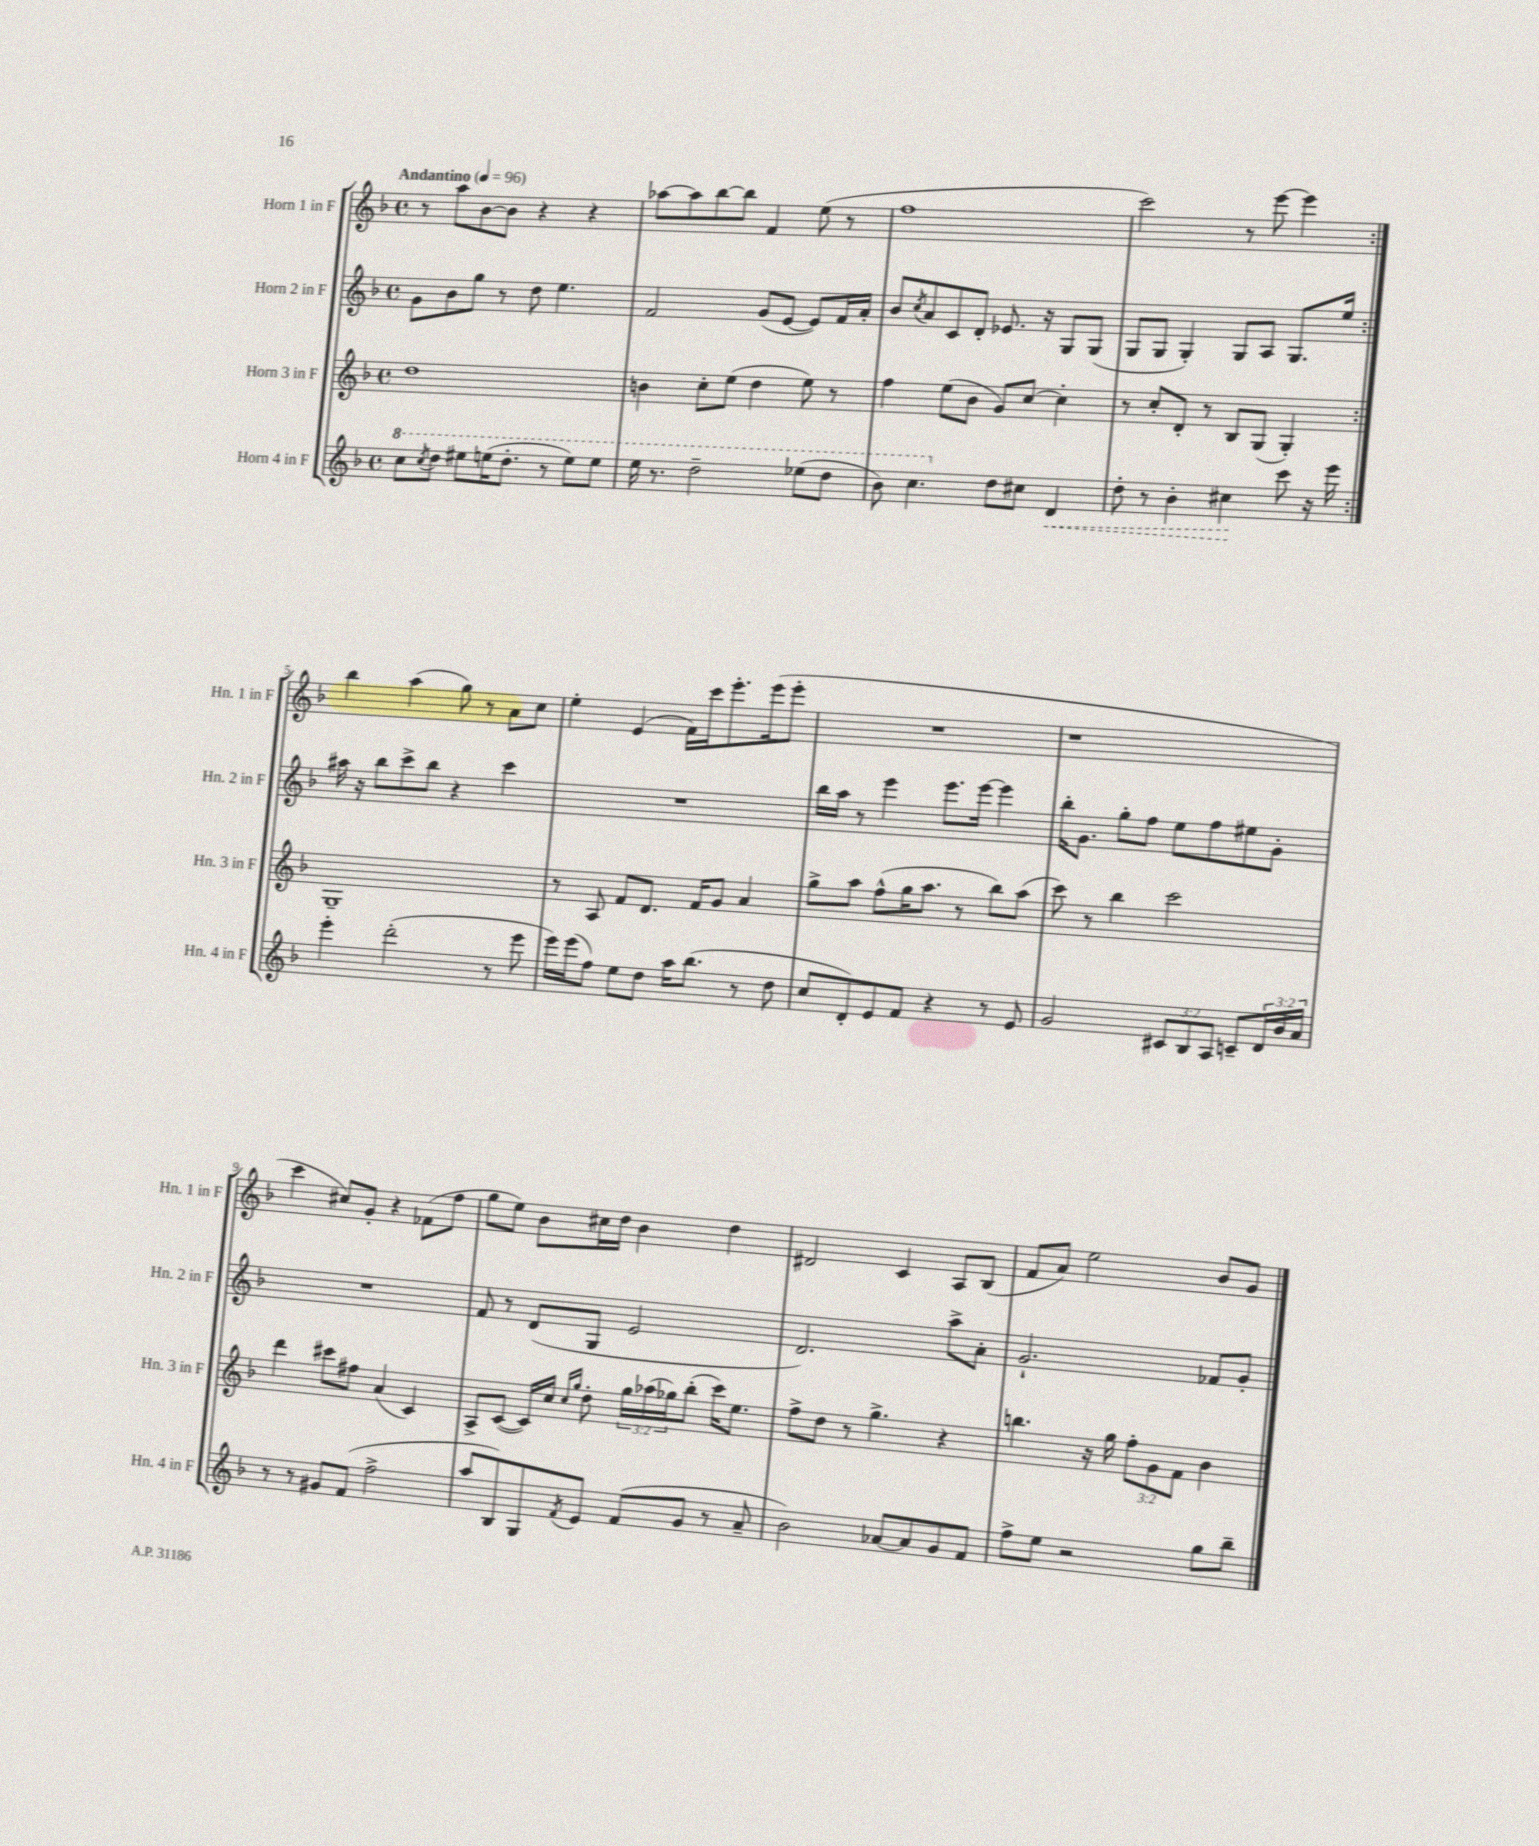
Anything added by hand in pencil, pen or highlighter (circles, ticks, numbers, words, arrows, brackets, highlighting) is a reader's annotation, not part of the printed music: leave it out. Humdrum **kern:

**kern	**dynam	**kern	**kern	**kern
*part4	*part4	*part3	*part2	*part1
*staff4	*staff4	*staff3	*staff2	*staff1
*I"Horn 4 in F	*	*I"Horn 3 in F	*I"Horn 2 in F	*I"Horn 1 in F
*I'Hn. 4 in F	*	*I'Hn. 3 in F	*I'Hn. 2 in F	*I'Hn. 1 in F
*clefG2	*	*clefG2	*clefG2	*clefG2
*k[b-]	*	*k[b-]	*k[b-]	*k[b-]
*M4/4	*	*M4/4	*M4/4	*M4/4
*met(c)	*	*met(c)	*met(c)	*met(c)
*MM96	*	*MM96	*MM96	*MM96
*8va	*	*	*	*
=1	=1	=1	=1	=1
!	!	!	!	!LO:TX:a:B:t=Andantino
8ccc\L	.	1dd	8g\L	8r
8qccc/	.	.	.	.
8ddd\J	.	.	8b-\	8aa\L
8eee#X\L	.	.	8gg\J	[8b-\
(16eeen\K	.	.	8r	8b-\J]
8.ddd'\J	.	.	.	.
.	.	.	8dd\	4r
8r	.	.	4.ee\	.
8eee\L)	.	.	.	4r
8eee\J	.	.	.	.
=2	=2	=2	=2	=2
16eee\	.	4bn\	2f/	[8aa-X\L
8.r	.	.	.	.
.	.	.	.	8aa-\]
2ddd~\	.	8cc'\L	.	[8bb-\
.	.	(8ee\J	.	8bb-\J]
.	.	4dd\	(8g/L	4f/
.	.	.	[8e/J	.
(8eee-X\L	.	8ee\)	8e/L])	(8ee\
8ddd\J	.	8r	16f/L	8r
.	.	.	16a'/JJ	.
=3	=3	=3	=3	=3
8bb-\)	.	4ff\	8b-/L	1ff
.	.	.	8qcc/	.
4.ccc\	.	.	8a/	.
.	.	(8ee\L	8c/	.
.	.	8b-\J	8d'/J	.
*X8va	*	*	*	*
8dd\L	.	8g/L)	8.e-X/	.
8cc#X\J	.	[8cc/J	.	.
.	.	.	16r	.
!	!LO:HP:b	!	!	!
4d/	<	4cc'\]	8G/L	.
.	.	.	(8G/J	.
=4	=4	=4	=4	=4
8dd'\	.	8r	8G/L	2ccc\)
8r	.	8cc'/L	8G/J	.
4b-'\	.	8d'/J	4G'/)	.
.	.	8r	.	.
4cc#X\	.	8B-/L	8G/L	8r
.	.	(8G/J	8A/J	[8eee\
8ccc\	[	4G'/)	8.G/L	4eee\]
16r	.	.	.	.
16eee\	.	.	16ee/Jk	.
!!LO:LB:g=z
=5:|!	=5:|!	=5:|!	=5:|!	=5:|!
4eee'\	.	1G~	16aa#X\	4bb-\
.	.	.	16r	.
.	.	.	8bb-\L	.
(2ddd'\	.	.	8ccc^\	(4aa\
.	.	.	8bb-\J	.
.	.	.	4r	8gg\)
.	.	.	.	8r
8r	.	.	4ccc\	8a\L
8eee\	.	.	.	8cc\J
=6	=6	=6	=6	=6
16eee\LL)	.	8r	1r	4ee'\
(16eee\J	.	.	.	.
8ff\J)	.	8A/	.	.
8ee\L	.	8f/L	.	(4e/
8dd\J	.	8.d/J	.	.
16aa\KL	.	.	.	16f\LL)
(8.bb-\J	.	16f/KL	.	16ccc\J
.	.	8g/J	.	8.eee'\
8r	.	4a/	.	.
.	.	.	.	(16eee\k
8dd\	.	.	.	8eee'\J
=7	=7	=7	=7	=7
8cc/L	.	8gg^\L	16bb-\LL	1r
.	.	.	16aa\JJ	.
8d'/)	.	8aa\J	8r	.
8e/	.	(8ff^^\L	4eee\	.
8f/J	.	16gg\K	.	.
.	.	8.aa\J	.	.
4r	.	.	8.eee\L	.
.	.	8r	.	.
.	.	.	[16eee\Jk	.
8r	.	8bb-\L)	4eee\]	.
8e/	.	(8aa\J	.	.
=8	=8	=8	=8	=8
2g/	.	8ccc\)	16bb-'\KL	1r
.	.	.	8.g\J	.
.	.	8r	.	.
.	.	4bb-\	8gg'\L	.
.	.	.	8ff\J	.
12c#X/L	.	2ccc\	8ee\L	.
12B-/	.	.	.	.
.	.	.	8ff\	.
12A/J	.	.	.	.
8cn~/L	.	.	8ee#X\	.
24d/L	.	.	8g'\J	.
24b-/	.	.	.	.
24a/JJ	.	.	.	.
!!LO:LB:g=z
=9	=9	=9	=9	=9
8r	.	4ddd\	1r	4ccc\
8r	.	.	.	.
8g#X/L	.	8ccc#X\L	.	8cc#X/L)
(8f/J	.	8ff#X\J	.	8g'/J
2ff^\	.	(4a/	.	4r
.	.	4c/)	.	(8f-X\L
.	.	.	.	8ff\J
=10	=10	=10	=10	=10
8aa/L	.	8A^/L	8f/	8gg\L
8B-/)	.	([8c/J	8r	8ee\J)
8G/	.	16c/LL])	(8d/L	8b-\L
.	.	16cc/JJ	.	.
.	.	16qqcc/LL	.	.
8qf/	.	16qqgg/JJ	.	.
8e/J	.	8dd'\	8G/J	16cc#X\L
.	.	.	.	16dd\JJ
(8f/L	.	24gg\LL	2e/	4b-\
.	.	(24aa-X\	.	.
.	.	24gg-X\J)	.	.
8g/J	.	(8bb-'\J	.	.
8r	.	16ccc\KL)	.	4dd\
.	.	8.ee\J	.	.
8a~/	.	.	.	.
=11	=11	=11	=11	=11
2b-\)	.	8ff^\L	2.d/)	2d#X/
.	.	8dd\J	.	.
.	.	8r	.	.
.	.	4.gg^\	.	.
[8a-X/L	.	.	.	4c/
8a-/]	.	.	.	.
8g/	.	4r	8aa^\L	8A/L
8f/J	.	.	8a'\J	(8B-/J
=12	=12	=12	=12	=12
8ff^\L	.	4.bbn\	2.g`/	8f/L
8ee\J	.	.	.	8a/J)
2r	.	.	.	2ee\
.	.	16r	.	.
.	.	16gg\	.	.
.	.	12ff'\L	.	.
.	.	12g\	.	.
.	.	12f\J	.	.
8gg\L	.	4b-\	8f-X/L	8b-/L
8bb-~\J	.	.	8g'/J	8g/J
==	==	==	==	==
*-	*-	*-	*-	*-
